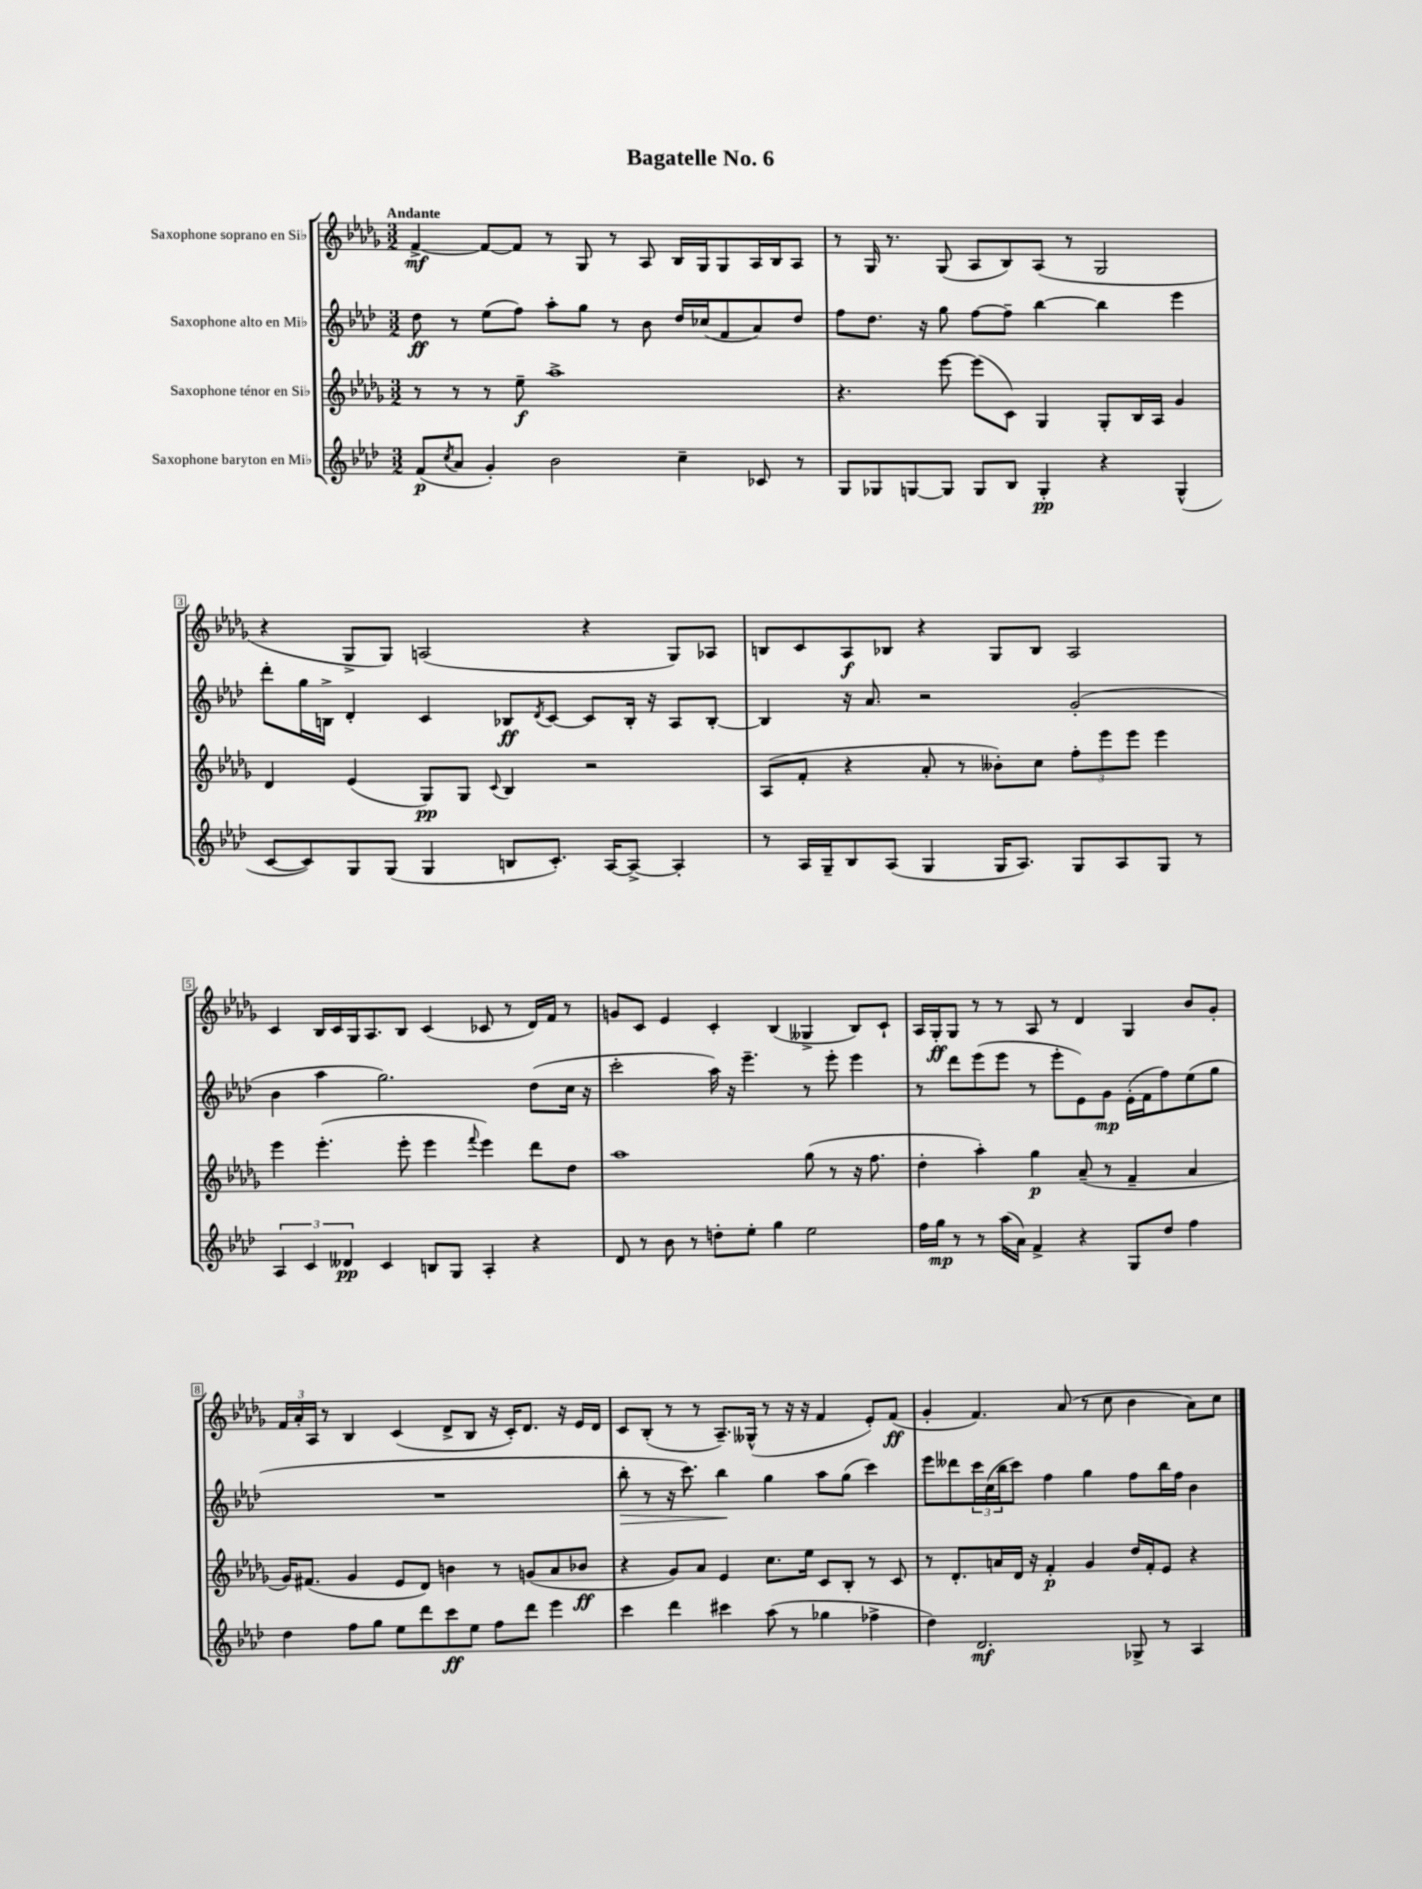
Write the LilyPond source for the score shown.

\header { title = "Bagatelle No. 6" }
<<
\new StaffGroup <<
\new Staff = "s0" \with { instrumentName = "Saxophone soprano en Sib" } {
    \clef treble \key des \major \numericTimeSignature \time 3/2 \tempo "Andante"
    f'4~->\mf f'8~ f'8 r8 ges8 r8 aes8 bes16 ges16 ges8 aes16 bes16 aes8 |
    r8 ges16 r8. ges8( aes8 bes8) aes8( r8 ges2 |
    r4 ges8-> ges8) a2( r4 ges8) aes8 |
    b8 c'8 aes8\f bes8 r4 ges8 bes8 aes2 |
    c'4 bes16 c'16 ges16 aes8. bes8 c'4( ces'8 r8 des'16) f'16 r8 |
    g'8 c'8 ees'4 c'4-. bes4( geses4-> bes8) c'8-! |
    aes16 ges16-.\ff ges8 r8 r8 aes8 r8 des'4 ges4 bes'8 ges'8-. |
    \tuplet 3/2 { f'16 aes'16-. aes16 } r8 bes4 c'4( des'8-> bes8 r16 c'16-.) des'8. r16 ees'16 des'16 |
    c'8 bes8-.( r8 r8 aes8.--) geses16-^( r8 r16 r16 f'4 ees'8-.) f'8\ff( |
    ges'4-. f'4.) aes'8( r8 c''8 bes'4 aes'8) c''8 \bar "|." |
}
\new Staff = "s1" \with { instrumentName = "Saxophone alto en Mib" } {
    \clef treble \key aes \major \numericTimeSignature \time 3/2
    des''8\ff r8 ees''8( f''8) aes''8-. g''8 r8 bes'8 des''16 ces''16( f'8 aes'8) des''8 |
    f''8 des''8. r16 g''8 f''8~ f''8-- bes''4~ bes''4 ees'''4 |
    des'''8-. g''16 b16-> des'4-. c'4 bes8\ff \acciaccatura { des'8 } c'8~ c'8 bes16-. r16 aes8 bes8~-. |
    bes4 r16 aes'8. r2 g'2-.( |
    bes'4 aes''4 g''2.) des''8( c''16 r16 |
    c'''2-. aes''16) r16 ees'''4.-- r8 ees'''8-. ees'''4 |
    r8 des'''8 ees'''8( ees'''8 r8 ees'''8-. ees'8) g'8\mp ees'16-.( f'16 f''8) ees''8( g''8 |
    R1. |
    bes''8-.\> r8 r16 c'''8.) bes''4\! g''4 aes''8 g''8( c'''4) |
    ees'''8 deses'''8 \tuplet 3/2 { c'''16 c''16( bes''16 } c'''8) f''4 g''4 f''8 bes''16 f''16 bes'4 \bar "|." |
}
\new Staff = "s2" \with { instrumentName = "Saxophone ténor en Sib" } {
    \clef treble \key des \major \numericTimeSignature \time 3/2
    r8 r8 r8 ees''8--\f aes''1-> |
    r4. ees'''8~ ees'''8( c'8) ges4 ges8-. bes16 aes16 ges'4 |
    des'4 ees'4( ges8\pp) ges8 \appoggiatura { c'8 } bes4 r2 |
    aes8( f'8-. r4 aes'8-. r8 beses'8-.) c''8 \tuplet 3/2 { f''8-. ees'''8 ees'''8 } ees'''4 |
    ees'''4 ees'''4.-.( ees'''8-. ees'''4 \appoggiatura { f'''8 } ees'''4) des'''8 des''8 |
    aes''1 ges''8( r8 r16 f''8. |
    des''4-. aes''4-.) ges''4\p aes'8--( r8 f'4-- aes'4 |
    ges'16) fis'8.( ges'4 ees'8 des'8) b'4 r8 g'8( aes'8 bes'8\ff |
    r4 ges'8) aes'8 ees'4 c''8. ees''16 c'8 bes8-. r8 c'8 |
    r8 des'8.-. a'16 des'16 r16 f'4-.\p ges'4 des''16 f'16-. ees'8 r4 \bar "|." |
}
\new Staff = "s3" \with { instrumentName = "Saxophone baryton en Mib" } {
    \clef treble \key aes \major \numericTimeSignature \time 3/2
    f'8\p( \acciaccatura { c''8 } aes'8 g'4-.) bes'2 c''4-- ces'8 r8 |
    g8 ges8 g8~ g8 g8 bes8 g4-.\pp r4 g4-^( |
    c'8~ c'8) g8 g8( g4 b8 c'8.-.) aes16~ aes8~-> aes4-. |
    r8 aes16 g16-- bes8 aes8( g4 g16 aes8.) g8 aes8 g8 r8 |
    \tuplet 3/2 { aes4 c'4 deses'4\pp } c'4 b8 g8 aes4-. r4 |
    des'8 r8 bes'8 r8 d''8-. ees''8-. g''4 ees''2 |
    f''16 g''16\mp r8 r8 aes''16( aes'16) f'4-> r4 g8 des''8 f''4 |
    des''4 f''8 g''8 ees''8 des'''8 c'''8\ff ees''8 f''8 des'''8 ees'''4 |
    c'''4 des'''4 cis'''4 aes''8( r8 ges''4 fes''4-> |
    des''4) des'2.\mf ges8-> r8 aes4 \bar "|." |
}
>>
>>
\layout { \context { \Score \override BarNumber.stencil = #(make-stencil-boxer 0.1 0.3 ly:text-interface::print) } }
